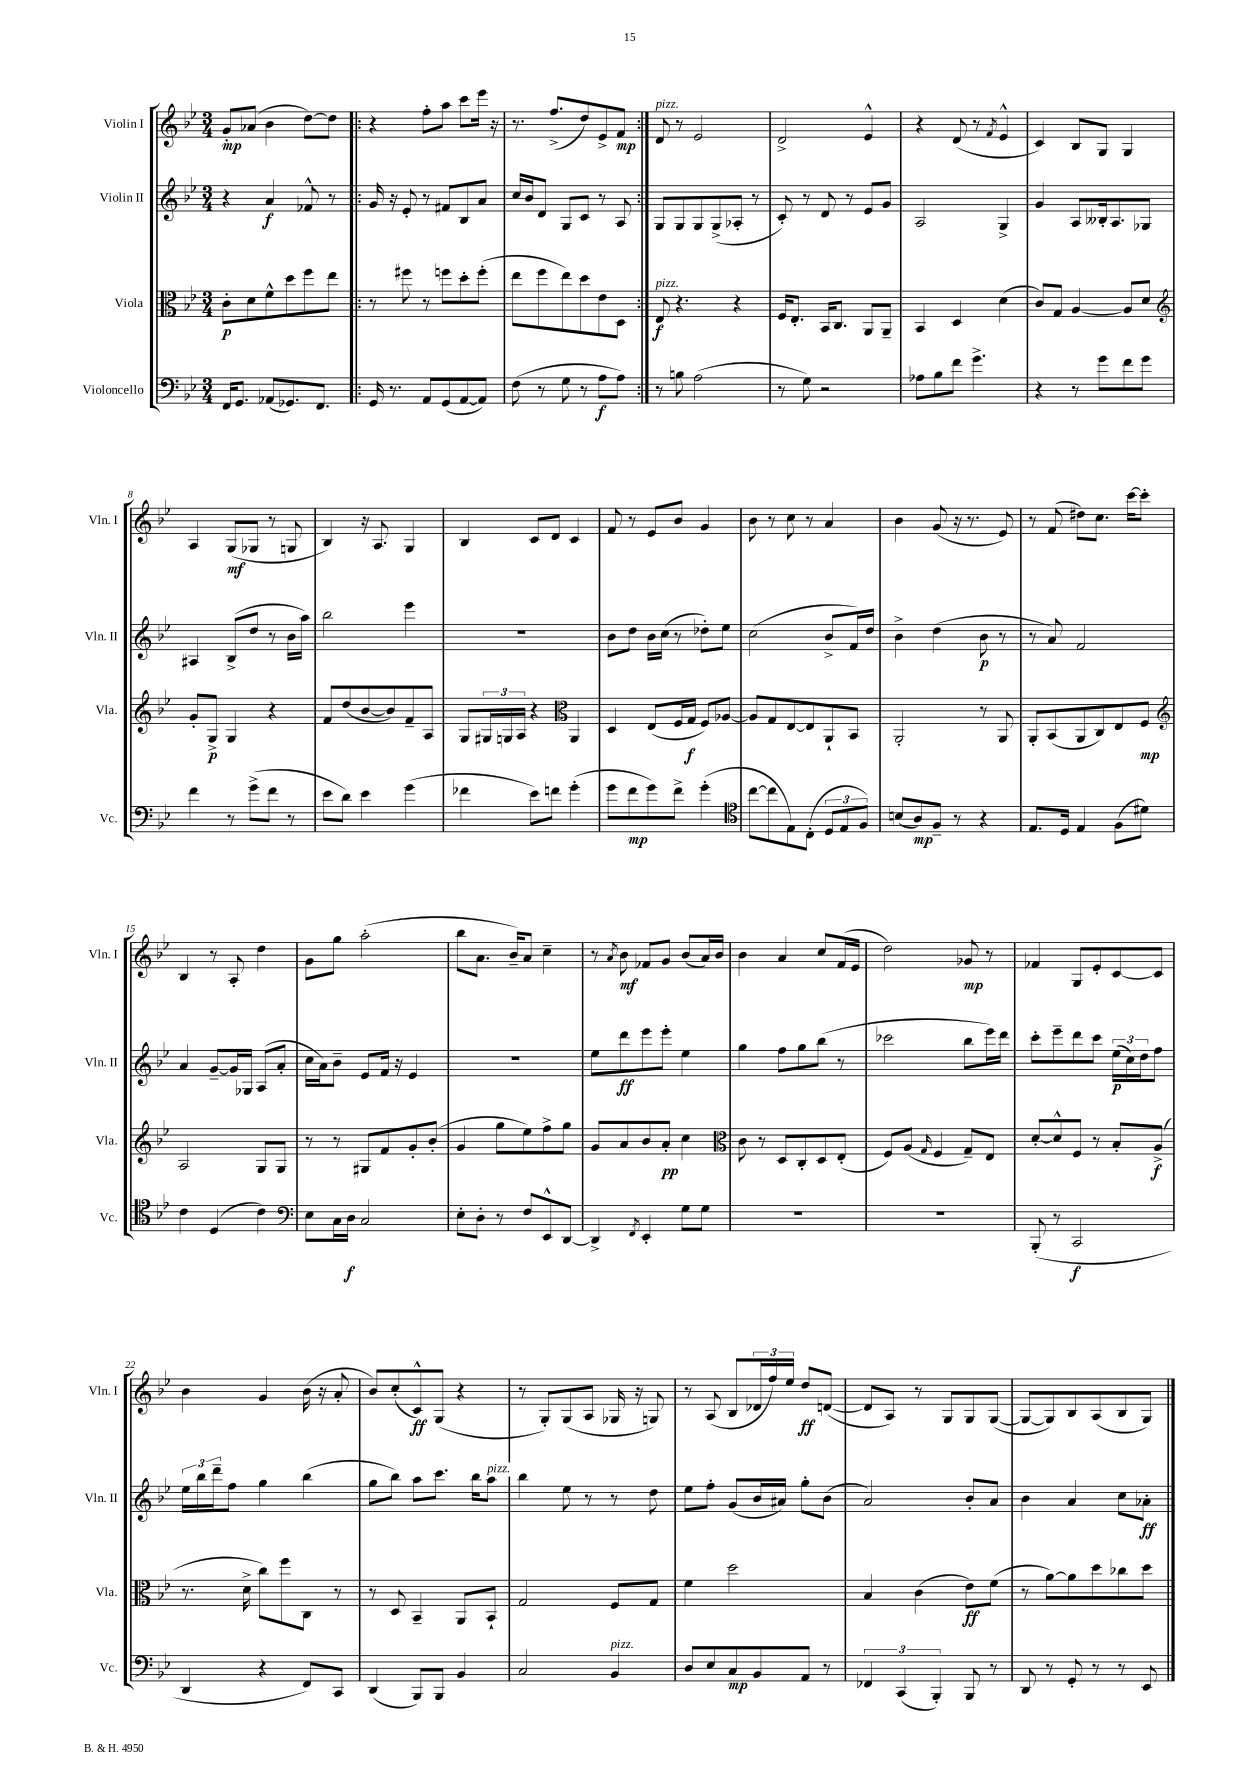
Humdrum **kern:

**kern	**kern	**kern	**kern
*staff4	*staff3	*staff2	*staff1
*clefF4	*clefC3	*clefG2	*clefG2
*k[b-e-]	*k[b-e-]	*k[b-e-]	*k[b-e-]
*M3/4	*M3/4	*M3/4	*M3/4
16FF	8c'	4r	8g'
8.GG	.	.	.
.	8d	.	(8a-
(8AA-	8f^^	4a	4b-
8.GG-)	8dd	.	.
.	8ff	8f-^^	[8dd)
8.FF	.	.	.
.	8ee-	8r	8dd]
=!|:	=!|:	=!|:	=!|:
16GG	8r	16g	4r
8.r	.	16r	.
.	8ff#	8e-'	.
8AA	8r	8r	8ff'
(8GG	8ff	8f#	8aa
[8AA	8dd'	8B-	8ccc
8AA])	(8ff'	8a	16eee-
.	.	.	16r
=	=	=	=
(8F	8ee-	16cc	8.r
.	.	16b-	.
8r	8ff	8d	.
.	.	.	(8.ff^
8G	8ee-)	8G	.
8r	8dd	8c	8dd)
8A	8e-	8r	8e-^
8A)	8D	8A	8f
=:|!	=:|!	=:|!	=:|!
8r	8E-	8G	8d
8B	4.r	8G	8r
(2A	.	8G	2e-
.	.	(8G^	.
.	4r	8A-'	.
.	.	8r	.
=	=	=	=
8r	16F	8c')	2d^
.	8.E-'	.	.
8G)	.	8r	.
2r	16BB-	8d	.
.	8.C	.	.
.	.	8r	.
.	8AA	8e-	4e-^^
.	8AA~	8g	.
=	=	=	=
8A-	4BB-	2A	4r
8B-	.	.	.
8f	4D	.	(8d
4.g^	.	.	8r
.	.	.	8qf
.	(4d	4G^	4e-^^
=	=	=	=
4r	8c)	4g	4c)
.	8G	.	.
8r	[4A	8A	8B-
8g	.	16B--'	8G
.	.	8.A	.
8f	8A]	.	4G
8g	8d	8G-	.
=	=	=	=
*	*clefG2	*	*
4f	8g'	4A#	4A
.	8G^	.	.
8r	4G	(8B-^	(8G
(8g^	.	8dd	8G-
8f	4r	8r	8r
8r	.	16b-	8G
.	.	16aa)	.
=	=	=	=
8e-	8f	2bb-	4B-)
8d)	(8dd	.	.
4e-	[8b-	.	16r
.	.	.	8.A
.	8b-])	.	.
(4g	8f~	4eee-	4G
.	8A	.	.
=	=	=	=
4f-	8G	2.r	4B-
.	24G#	.	.
.	24G	.	.
.	24A	.	.
8e-)	4r	.	8c
8f	.	.	8d
*	*clefC3	*	*
(4g'	4AA	.	4c
=	=	=	=
8g	4D	8b-	8f
8f	.	8dd	8r
8g)	(8E-	16b-	8e-
.	.	(16cc	.
8f^	16F	8r	8b-
.	16G	.	.
(4g'	8F)	8dd-')	4g
.	[8A-	8ee-	.
=	=	=	=
*clefC4	*	*	*
[8cc	8A-]	(2cc	8b-
8cc]	8G	.	8r
8E-)	[8E-	.	8cc
(8C'	8E-]	.	8r
12D	8AA`	8b-^	4a
12E-	.	.	.
.	8BB-	16f)	.
12F)	.	.	.
.	.	16dd	.
=	=	=	=
(8B	2AA'	4b-^	4b-
8A)	.	.	.
8F~	.	(4dd	(8g
8r	.	.	16r
.	.	.	8.r
4r	8r	8b-	.
.	8AA	8r	8e-)
=	=	=	=
8.E-	8AA'	8r	8r
.	(8BB-	8a)	(8f
16D	.	.	.
4E-	8AA	2f	8dd#)
.	8C)	.	8.cc
(8F	8E-	.	.
.	.	.	[16ccc
8d#)	8F	.	8ccc']
=	=	=	=
*	*clefG2	*	*
4c	2A	4a	4B-
(4D	.	[8g~	8r
.	.	16g]	8A'
.	.	16G-	.
4c)	8G	(8A	4dd
.	8G	8a'	.
=	=	=	=
*clefF4	*	*	*
8E-	8r	16cc	8g
.	.	16a)	.
16C	8r	8b-~	8gg
16D	.	.	.
2C	8G#	8e-	(2aa'
.	8f	16f	.
.	.	16r	.
.	8g'	4e-	.
.	(8b-'	.	.
=	=	=	=
8E-'	4g	2.r	8bb-
8D'	.	.	8.a
8r	8gg	.	.
.	.	.	16b-~)
8F	8ee-)	.	8a
8EE-^^	8ff^	.	4cc~
[8DD	8gg	.	.
=	=	=	=
4DD^]	8g	8ee-	8r
.	.	.	8qa
.	8a	8ddd	8b-
8qFF	.	.	.
4EE-'	8b-	8eee-	8f-
.	8a'	8eee-'	8g
8G	4cc	4ee-	(8b-
8G	.	.	16a)
.	.	.	16b-
=	=	=	=
*	*clefC3	*	*
2.r	8c	4gg	4b-
.	8r	.	.
.	8D	8ff	4a
.	8C'	8gg	.
.	8D	(8bb-	8cc
.	(8E-'	8r	(16f
.	.	.	16e-
=	=	=	=
2.r	8F)	2ccc-	2dd)
.	(8A	.	.
.	16qqG	.	.
.	4F	.	.
.	8G~)	8bb-	8g-
.	8E-	16eee-)	8r
.	.	16ddd	.
=	=	=	=
(8BBB-'	[8d'	8ccc'	4f-
8r	8d^^]	8eee-~	.
2CC	8F	8ddd	8G
.	8r	8ccc	8e-'
.	8B-'	(24ee-	[8c
.	.	24cc)	.
.	.	24dd	.
.	(8A^	8ff	8c]
=	=	=	=
4DD	8.r	24ee-	4b-
.	.	24bb-	.
.	.	24ddd~	.
.	.	8ff	.
.	16d^	.	.
4r	8cc)	4gg	4g
.	8ff	.	.
8FF)	8C	(4bb-	(16b-
.	.	.	16r
8CC	8r	.	8a'
=	=	=	=
(4DD	8r	8gg	8b-)
.	8D	8bb-)	(8cc'
8BBB-)	4BB-~	8aa	8c^^)
8BBB-	.	8.ccc	(8G
4BB-	8AA	.	4r
.	.	16bb-	.
.	8BB-`	8aa	.
=	=	=	=
2C	2G	4bb-	8r
.	.	.	8G')
.	.	8ee-	(8G
.	.	8r	8A
4BB-	8F	8r	16G-
.	.	.	16r
.	8G	8dd	8G)
=	=	=	=
8D	4f	8ee-	8r
8E-	.	8ff'	(8A
8C	2dd	(8g	8B-
8BB-	.	16b-	24d-
.	.	.	24ff)
.	.	16a#)	.
.	.	.	24ee-
8AA	.	8gg'	8dd
8r	.	(8b-	([8d
=	=	=	=
6FF-	4B-	2a)	8d]
.	.	.	8A)
(6CC	.	.	.
.	(4c	.	8r
6BBB-')	.	.	.
.	.	.	8G
8BBB-	8e-)	8b-'	8G
8r	(8f	8a	([8G
=	=	=	=
8DD	8r	4b-	8G_
8r	[8a)	.	8G])
8GG'	8a]	4a	8B-
8r	8dd	.	(8A
8r	8cc-	8cc	8B-
8EE-	8dd	8a-'	8G)
==	==	==	==
*-	*-	*-	*-
